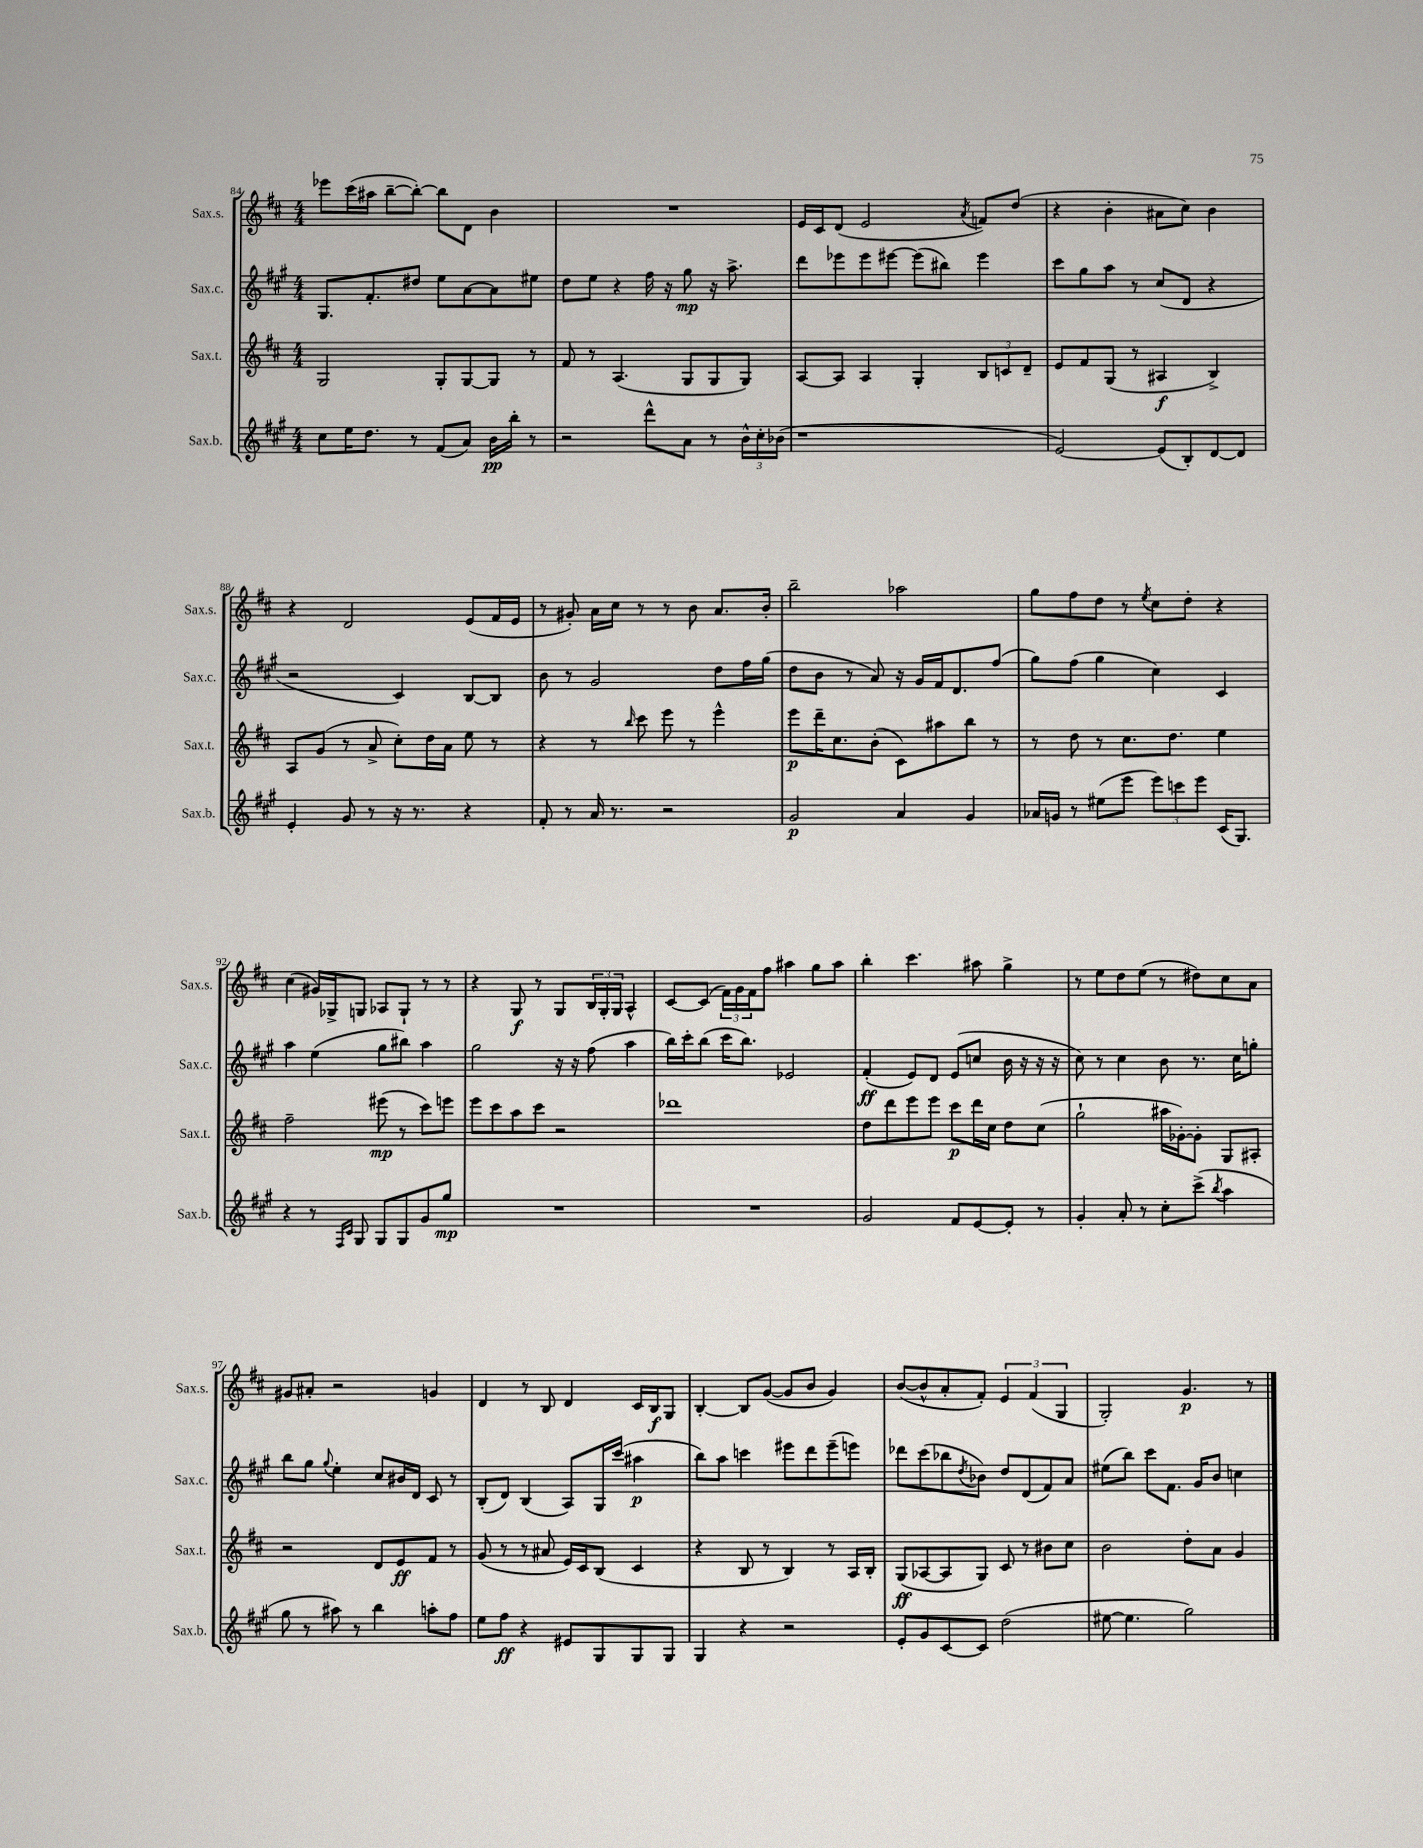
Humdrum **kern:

**kern	**kern	**kern	**kern
*staff4	*staff3	*staff2	*staff1
*clefG2	*clefG2	*clefG2	*clefG2
*k[f#c#g#]	*k[f#c#]	*k[f#c#g#]	*k[f#c#]
*M4/4	*M4/4	*M4/4	*M4/4
8cc#\L	2G/	8.G#/L	8eee-\L
16ee\K	.	.	(16ccc#\L
8.dd\J	.	8.f#'/	16aa#\JJ
.	.	.	[8bb~\L
8r	.	8dd#/J	8bb'\_J)
(8f#/L	8G'/L	8ee\L	8bb\]L
8a/J)	[8G/	[8a\	8d\J
16b\LL	8G/]J	8a\]	4b\
16bb'\JJ	.	.	.
8r	8r	8ee#\J	.
=	=	=	=
2r	8f#/	8dd\L	1r
.	8r	8ee\J	.
.	(4.A/	4r	.
8ddd^^\L	.	16ff#\	.
.	.	16r	.
8a\J	8G/L	8gg#\	.
8r	8G/	16r	.
.	.	8.aa^\	.
24b^^\LL	8G/J)	.	.
24cc#'\	.	.	.
(24b-\JJ	.	.	.
=	=	=	=
1r	[8A/L	8ddd\L	16e/LL
.	.	.	16c#/J
.	8A/]J	8eee-\	(8d/J
.	4A/	8eee-\	2e/
.	.	[8eee#\J	.
.	4G'/	(8eee#\]L	.
.	.	8bb#\J)	.
.	.	.	8qa/
.	12B/L	4eee#\	8f/L)
.	12c/	.	.
.	.	.	(8dd/J
.	12d~/J	.	.
=	=	=	=
[2e/)	8e/L	8ccc#\L	4r
.	8f#/	8gg#\	.
.	(8G/J	8aa\J	4b'\
.	8r	8r	.
(8e/]L	4A#/	(8cc#/L	8a#\L
8B'/)	.	8d/J	8cc#\J)
[8d/	4B^/)	4r	4b\
8d/]J	.	.	.
=	=	=	=
4e'/	8A/L	2r	4r
.	(8g/J	.	.
8g#/	8r	.	2d/
8r	8a^/	.	.
16r	8cc#'\L)	4c#/)	.
8.r	.	.	.
.	16dd\L	.	.
.	16a\JJ	.	.
4r	8ee\	[8B/L	(8e/L
.	8r	8B/]J	16f#/L
.	.	.	16e/JJ
=	=	=	=
8f#'/	4r	8b\	8r
8r	.	8r	8g#'/)
16a/	8r	2g#/	16a\LL
8.r	.	.	16cc#\JJ
.	16qqbb/	.	.
.	8ccc#\	.	8r
2r	8eee\	.	8r
.	8r	.	8b\
.	4eee^^\	8dd\L	8.a/L
.	.	16ff#\L	.
.	.	(16gg#\JJ	16b'/Jk
=	=	=	=
2g#/	8eee\L	8dd\L	2bb~\
.	16ddd~\K	8b\J	.
.	8.cc#\	.	.
.	.	8r	.
.	(8b'\J	8a/)	.
4a/	8c#\L)	16r	2aa-\
.	.	16g#/LL	.
.	8aa#\	16f#/J	.
.	.	8.d/	.
4g#/	8bb\J	.	.
.	8r	(8ff#/J	.
=	=	=	=
16a-/LL	8r	8gg#\L)	8gg\L
16g/JJ	.	.	.
8r	8dd\	(8ff#\J	8ff#\
(8ee#\L	8r	4gg#\	8dd\J
8eee\J	8.cc#\L	.	8r
.	.	.	8qee/
12eee\L)	.	4cc#\)	8cc#\L
.	8.dd\J	.	.
12ccc\	.	.	.
.	.	.	8dd'\J
12eee\J	.	.	.
(16c#/LK	4ee\	4c#/	4r
8.G#/J)	.	.	.
=	=	=	=
4r	2ff#~\	4aa\	(4cc#\
8r	.	(4ee\	16g#/LL)
.	.	.	16G-^/J
16qqF#/LL	.	.	.
16qqc#/JJ	.	.	.
8G#/	.	.	8G/J
8G#/L	(8eee#\	8gg#\L	8A-/L
8G#/	8r	8bb#\J)	8G`/J
8g#/	8ccc#\L)	4aa\	8r
8gg#/J	8eee\J	.	8r
=	=	=	=
1r	8eee\L	2gg#\	4r
.	8ccc#\	.	.
.	8aa\	.	8G/
.	8ccc#\J	.	8r
.	2r	16r	8G/L
.	.	16r	.
.	.	(8ff#\	24B/L
.	.	.	24G'/
.	.	.	24G/JJ
.	.	4aa\	4A^^/
=	=	=	=
1r	1ddd-	16bb\LL)	[8c#/L
.	.	16ccc#'\J	.
.	.	(8bb\J	(8c#/]J
.	.	16ccc#\LK	24f#\LL)
.	.	.	24g\
.	.	8.bb\J)	.
.	.	.	24f#\J
.	.	.	8ff#\J
.	.	2e-/	4aa#\
.	.	.	8gg\L
.	.	.	8aa#\J
=	=	=	=
2g#/	8dd\L	(4f#'/	4bb'\
.	8ddd\	.	.
.	8eee\	8e/L)	4.ccc#\
.	8eee\J	8d/J	.
8f#/L	8ccc#\L	(8e/L	.
[8e/	16ddd\L	8cc/J	8aa#\
.	16cc#\JJ	.	.
8e'/]J	8dd\L	16b\	4gg^\
.	.	16r	.
8r	(8cc#\J	16r	.
.	.	16r	.
=	=	=	=
4g#'/	2gg`\	8cc#\)	8r
.	.	8r	8ee\L
8a'/	.	4cc#\	8dd\
8r	.	.	(8ee\J
8cc#'\L	16aa#\LL	8b\	8r
.	[16g-'\J)	.	.
(8ccc#^\J	8g-'\]J	8.r	8dd#\L)
8qbb/	.	.	.
4aa\	8G/L	.	8cc#\
.	.	16cc#\LK	.
.	8A#'/J	8gg'\J	8a\J
=	=	=	=
8gg#\	2r	8bb\L	8g#/L
8r	.	8gg#\J	8a#'/J
.	.	8qqgg#/	.
8aa#\)	.	4ee'\	2r
8r	.	.	.
4bb\	8d/L	8cc#/L	.
.	8e/	16b#/L	.
.	.	16d/JJ	.
8aa'\L	8f#/J	8c#/	4g/
8ff#\J	8r	8r	.
=	=	=	=
8ee\L	(8g/	(8B'/L	4d/
8ff#\J	8r	8d/J)	.
4r	8r	(4B/	8r
.	8a#/	.	8B/
8e#/L	16e/LL)	8A/L)	4d/
.	16c#/J	.	.
8G#/	(8B/J	16G#/L	.
.	.	(16ccc#/JJ	.
8G#/	4c#/	4aa#\	16c#/LL
.	.	.	16B/J
8G#/J	.	.	8G/J
=	=	=	=
4G#/	4r	8bb\L)	[4B'/
.	.	8aa\J	.
4r	8B/	4ccc\	8B/]L
.	8r	.	([8g/J
2r	4B/)	8eee#\L	8g/]L
.	.	8ddd\	8b/J
.	8r	(8eee#~\	4g/)
.	16A/LL	8eee\J)	.
.	16B'/JJ	.	.
=	=	=	=
8e'/L	(8G/L	8ddd-\L	([8b/L
8g#/	[8A-/	(8ccc#\	8b^^/]
[8c#/	8A-/]	8bb-\	8a'/
.	.	8qdd/	.
8c#/]J	8G/J)	8b-\J)	8f#'/J)
(2dd\	8c#/	8dd/L	6e/
.	8r	(8d/	.
.	.	.	(6f#/
.	8b#\L	8f#/)	.
.	.	.	6G/
.	8cc#\J	8a/J	.
=	=	=	=
[8ee#\	2b\	(8ee#\L	2G'/)
4.ee#\]	.	8bb\J)	.
.	.	8ccc#\L	.
.	.	8.f#\J	.
2gg#\)	8dd'\L	.	4.g/
.	.	16g#/LK	.
.	8a\J	8b/J	.
.	4g/	4cc\	.
.	.	.	8r
==	==	==	==
*-	*-	*-	*-
